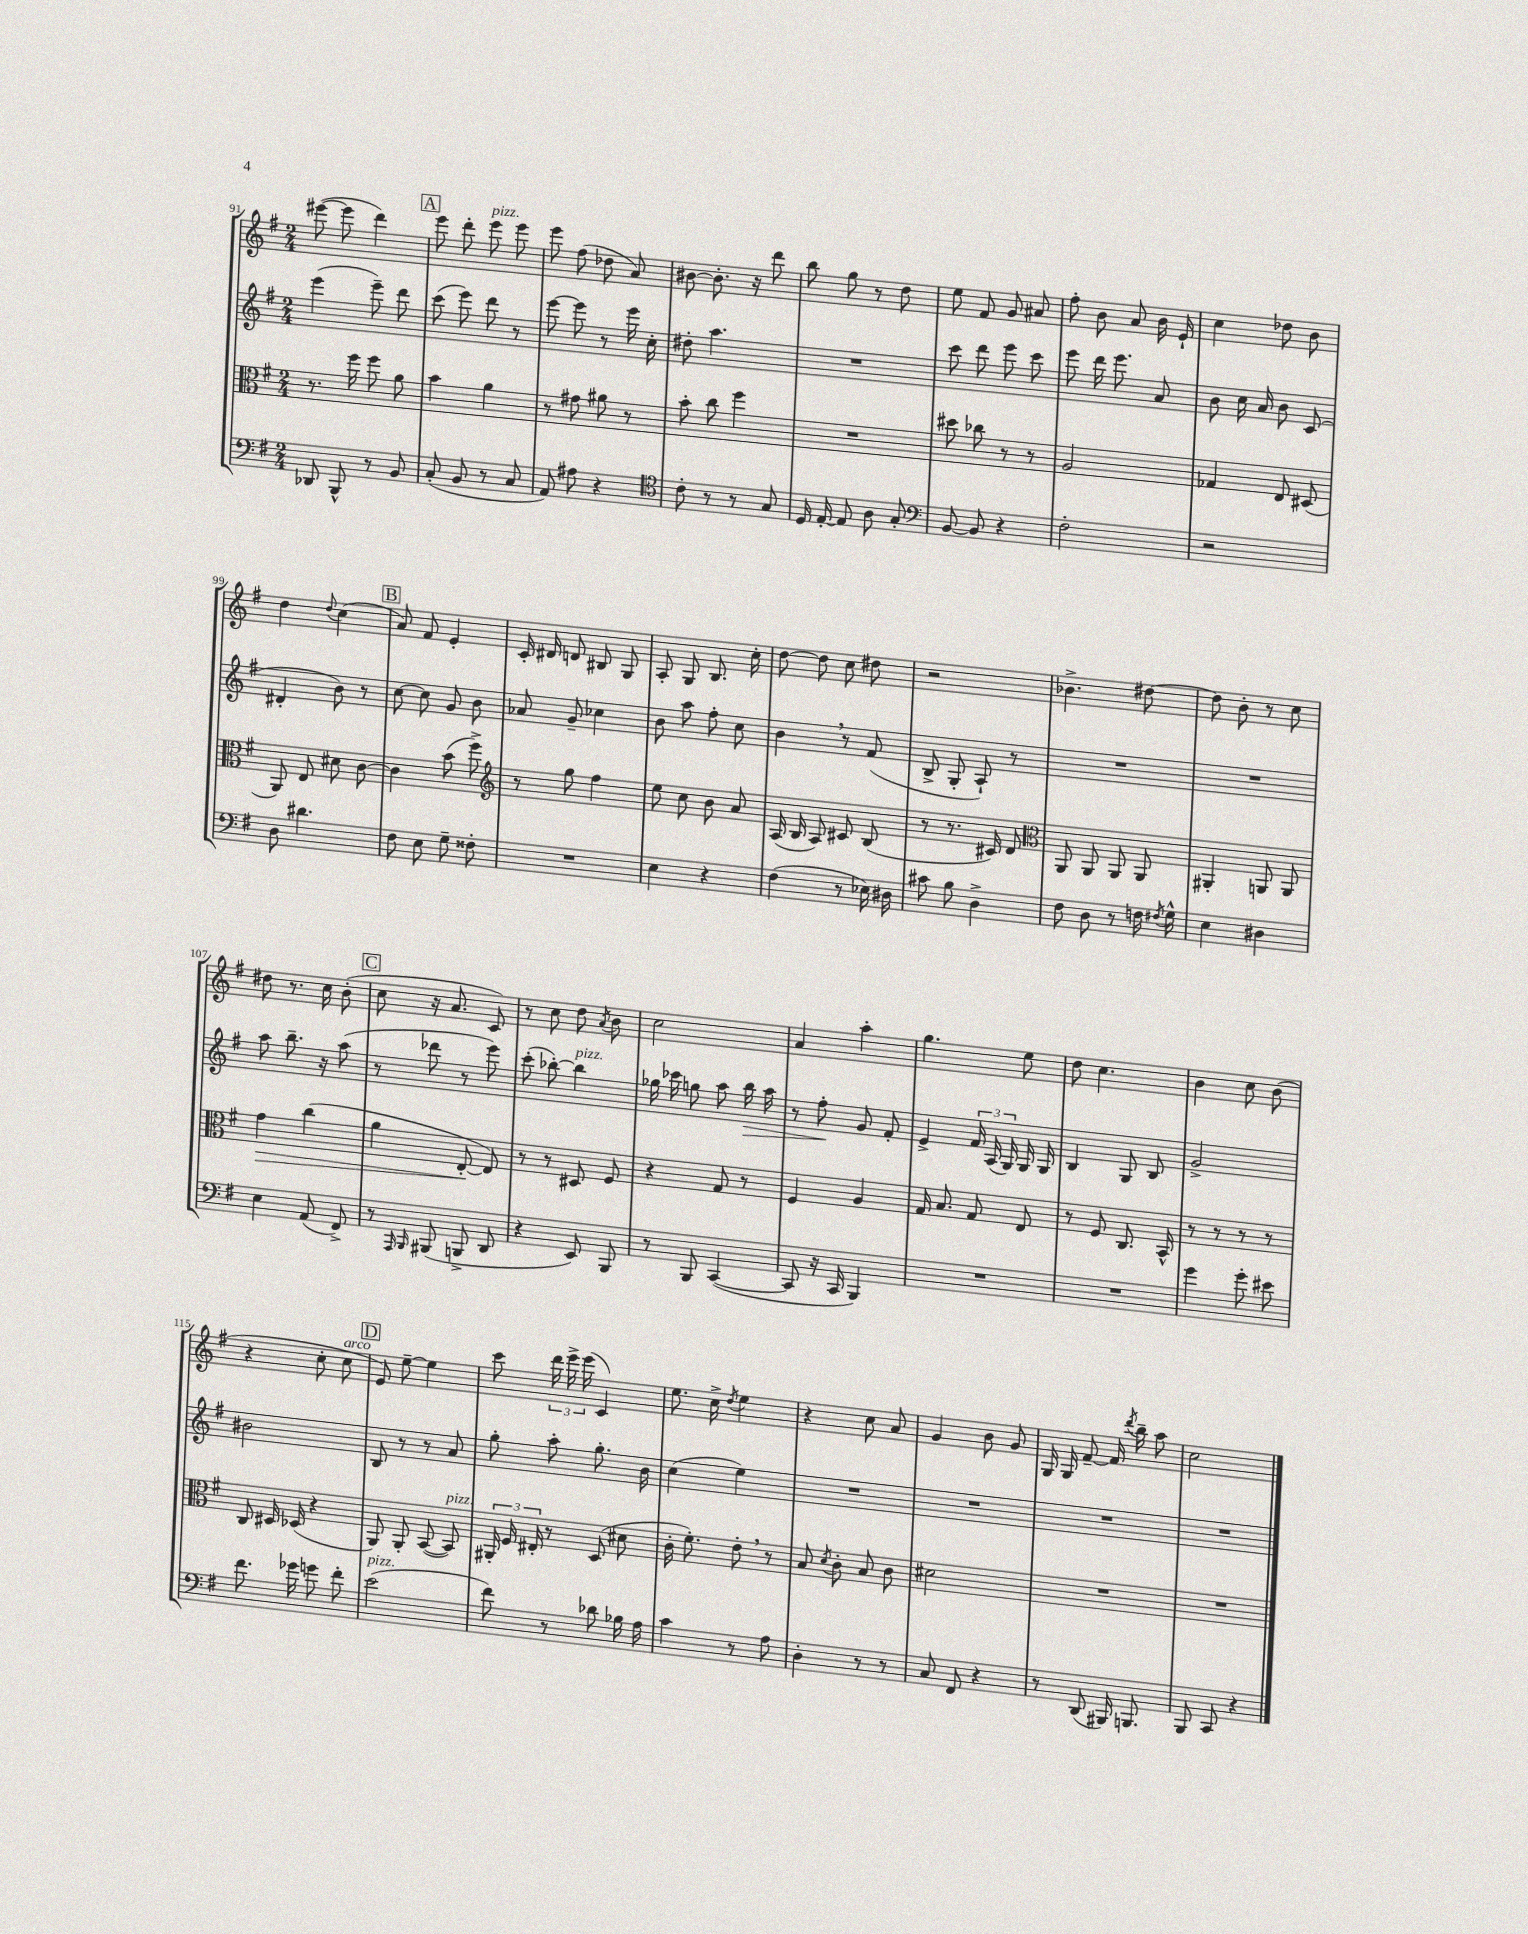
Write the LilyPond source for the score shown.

<<
\new StaffGroup <<
\new Staff = "s0" {
    \clef treble \key g \major \numericTimeSignature \time 2/4
    \autoBeamOff eis'''8~( eis'''8 d'''4) |
    \mark \markup { \box "A" } e'''8 d'''8-. e'''8^\markup { \italic "pizz." } e'''8 |
    e'''8 fis''8( des''8 a'8) |
    bis'8~ bis'8.-. r16 d'''8 |
    b''8 g''8 r8 d''8 |
    e''8 fis'8 g'8 ais'8 |
    fis''8-. b'8 a'8 b'16 e'16-! |
    c''4 des''8 b'8 |
    d''4 \appoggiatura { d''8 } c''4( |
    \mark \markup { \box "B" } a'8) fis'8 e'4-. |
    c'16-. dis'16 d'8 bis8 g8 |
    a8-. g8 b8. c''16-. |
    d''8~ d''8 c''8 dis''8 |
    r2 |
    bes'4.-> dis''8~ |
    dis''8 b'8-. r8 c''8 |
    dis''8 r8. c''16 b'8-.( |
    \mark \markup { \box "C" } c''8 r16 a'8. c'8) |
    r8 c''8 d''8 \acciaccatura { a'8 } b'8 |
    c''2 |
    a'4 a''4-. |
    g''4. e''8 |
    d''8 c''4. |
    b'4 c''8 b'8( |
    r4 c''8-. c''8^\markup { \italic "arco" } |
    \mark \markup { \box "D" } e'8) e''8~-- e''4 |
    c'''8 \tuplet 3/2 { d'''16 e'''16-> e'''16( } c'4) |
    e''8. c''16-> \acciaccatura { d''8 } e''4 |
    r4 c''8 a'8 |
    g'4 b'8 g'8 |
    g16 g16 fis'8~-- fis'16 \acciaccatura { d'''8 } b''16-- a''8 |
    c''2 \bar "|." |
}
\new Staff = "s1" {
    \clef treble \key g \major \numericTimeSignature \time 2/4
    \autoBeamOff e'''4( e'''8--) d'''8 |
    \mark \markup { \box "A" } c'''8( e'''8) d'''8 r8 |
    e'''8~ e'''8 r8 e'''16 c''16-. |
    dis''8-. a''4. |
    R2 |
    c'''8 d'''8 e'''8 c'''8 |
    e'''8 d'''16 e'''8. a'8 |
    b'8 c''16 a'16 b'8 c'8( |
    dis'4-. b'8) r8 |
    \mark \markup { \box "B" } c''8~ c''8 g'8 b'8 |
    aes'8 g'8-- ces''4 |
    b'8 a''8 fis''8-. c''8 |
    b'4 \breathe r8 fis'8( |
    b8-> g8-. a8-!) r8 |
    R2 |
    R2 |
    a''8 b''8.-- r16 a''8( |
    \mark \markup { \box "C" } r8 des'''8 r8 e'''8) |
    c'''8-.( bes''8~-.) bes''4^\markup { \italic "pizz." } |
    ges''16 ces'''16 g''8 a''8 b''16\> a''16 |
    r8 fis''8-.\! g'8 fis'8-. |
    e'4-> \tuplet 3/2 { fis'16 a16( g16) } g16 g16 |
    b4 g8 b8 |
    g'2-> |
    bis'2 |
    \mark \markup { \box "D" } b8 r8 r8 a'8 |
    g''8-. a''8-. g''8.-. b'16 |
    c''4( e''4) |
    R2 |
    R2 |
    R2 |
    R2 \bar "|." |
}
\new Staff = "s2" {
    \clef alto \key g \major \numericTimeSignature \time 2/4
    \autoBeamOff r8. fis''16 fis''8 a'8 |
    \mark \markup { \box "A" } b'4 a'4 |
    r8 gis'8 ais'8 r8 |
    b'8-. c''8 fis''4 |
    R2 |
    dis''8 ces''8 r8 r8 |
    a2 |
    ges4 e8 dis8( |
    a,8) e8 dis'8 c'8~ |
    \mark \markup { \box "B" } c'4 b'8( fis''8->) |
    \clef treble r8 g''8 fis''4 |
    e''8 c''8 b'8 a'8 |
    a16( b16 a8) cis'8 b8( |
    r8 r8. cis'16) d'8 |
    \clef alto a,8 a,8 a,8 a,8 |
    ais,4-. a,8 a,8 |
    g'4\> c''4( |
    \mark \markup { \box "C" } a'4 e8~-.\! e8) |
    r8 r8 dis8 fis8 |
    r4 g8 r8 |
    fis4 a4 |
    g16 b8. g8 e8 |
    r8 fis8 c8. b,16-^ |
    r8 r8 r8 r8 |
    c8 dis16 des16( r4 |
    \mark \markup { \box "D" } a,8) a,8-. b,8~( b,8^\markup { \italic "pizz." }) |
    \tuplet 3/2 { ais,16-. fis16 eis16-. } r8 d8( dis'8 |
    c'16-. fis'8.-.) e'8-. \breathe r8 |
    b8 \acciaccatura { d'8 } c'8-. b8 c'8 |
    dis'2 |
    R2 |
    R2 \bar "|." |
}
\new Staff = "s3" {
    \clef bass \key g \major \numericTimeSignature \time 2/4
    \autoBeamOff des,8 b,,8-^ r8 b,8 |
    \mark \markup { \box "A" } c8-.( b,8 r8 c8 |
    a,8) ais8 r4 |
    \clef tenor c'8-. r8 r8 g8 |
    d16 e16~-. e8 a8 g8-. |
    \clef bass b,8~ b,8 r4 |
    fis2-. |
    r2 |
    d8 dis'4. |
    \mark \markup { \box "B" } fis8 e8 g8-- fisis8-. |
    R2 |
    e4 r4 |
    fis4( r8 ees16) dis16 |
    cis'8 b8 d4-> |
    fis8 d8 r8 f16 \acciaccatura { fis8 } g16-^ |
    e4 dis4 |
    e4 a,8( fis,8->) |
    \mark \markup { \box "C" } r8 \grace { a,,16 b,,16 } bis,,8( b,,8-> d,8 |
    r4 e,8) b,,8 |
    r8 b,,8 c,4~( |
    c,8 r16 c,16 b,,4) |
    R2 |
    R2 |
    g'4 g'8-. eis'8 |
    fis'8. ges'16 g'8 fis'8-. |
    \mark \markup { \box "D" } e'2^\markup { \italic "pizz." }( |
    fis'8) r8 des'8 bes16 a16 |
    c'4 r8 a8 |
    d4-. r8 r8 |
    c8 fis,8 r4 |
    r8 d,8( bis,,16) b,,8. |
    b,,8 c,8 r4 \bar "|." |
}
>>
>>
\layout { \context { \Score currentBarNumber = #91 } }
